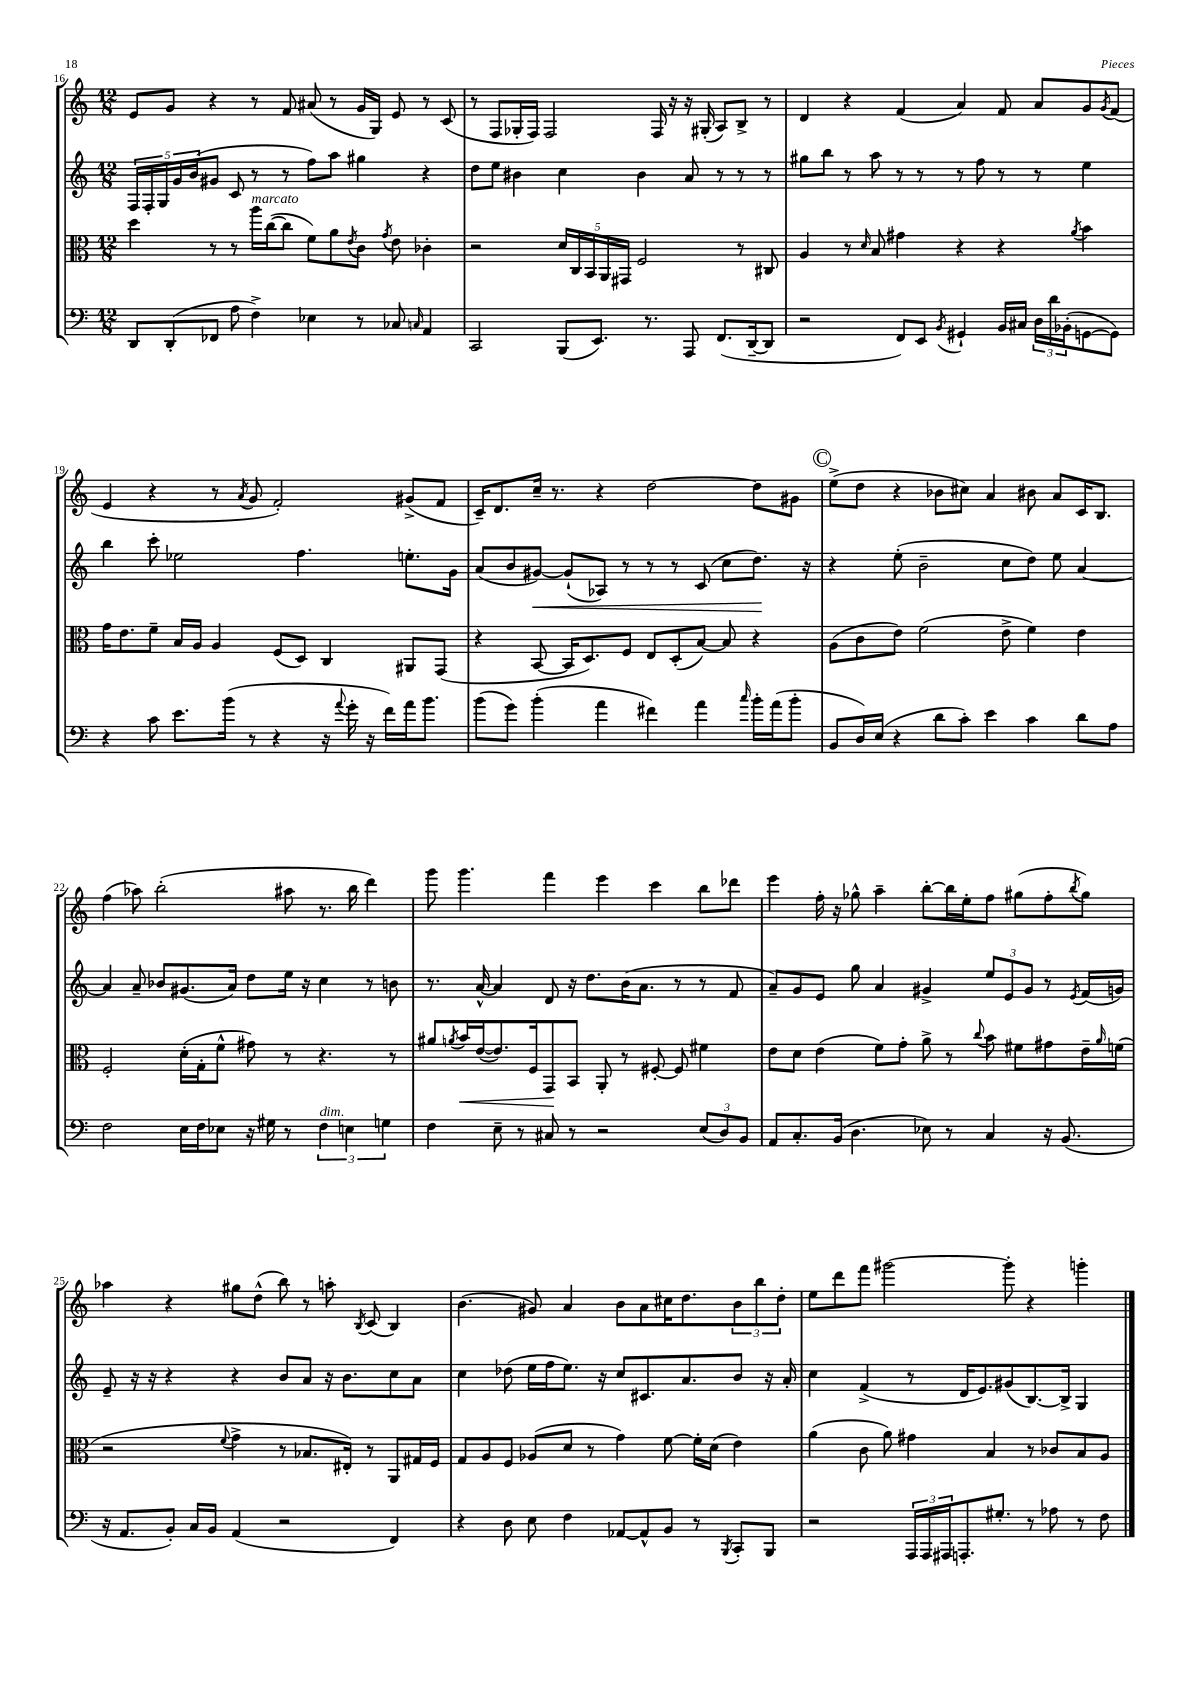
<<
\new StaffGroup <<
\new Staff = "s0" {
    \clef treble \key c \major \numericTimeSignature \time 12/8
    e'8 g'8 r4 r8 f'8 ais'8( r8 g'16 g16) e'8 r8 c'8( |
    r8 f8 ges16-. f16) f2 f16 r16 r16 gis16-.( a8) b8-> r8 |
    d'4 r4 f'4( a'4) f'8 a'8 g'8 \acciaccatura { g'8 } f'8( |
    e'4 r4 r8 \acciaccatura { a'8 } g'8 f'2-.) gis'8->( f'8 |
    c'16--) d'8. c''16-- r8. r4 d''2~ d''8 gis'8 |
    \mark \markup { \circle "C" } e''8->( d''8 r4 bes'8 cis''8) a'4 bis'8 a'8 c'16 b8. |
    f''4( aes''8) b''2-.( ais''8 r8. b''16 d'''4) |
    g'''8 g'''4. f'''4 e'''4 c'''4 b''8 des'''8 |
    e'''4 f''16-. r16 ges''8-^ a''4-- b''8~-. b''16 e''16-. f''8 gis''8( f''8-. \acciaccatura { b''8 } gis''8) |
    aes''4 r4 gis''8 d''8-^( b''8) r8 a''8-. \acciaccatura { b8 } c'8( b4) |
    b'4.( gis'8) a'4 b'8 a'8 cis''16 d''8. \tuplet 3/2 { b'8 b''8 d''8-. } |
    e''8 d'''8 f'''8 gis'''2~ gis'''8-. r4 g'''4-. \bar "|." |
}
\new Staff = "s1" {
    \clef treble \key c \major \numericTimeSignature \time 12/8
    \tuplet 5/4 { f16 f16-. g16 g'16 b'16( } gis'8 c'8 r8 r8 f''8) a''8 gis''4 r4 |
    d''8 e''8 bis'4 c''4 bis'4 a'8 r8 r8 r8 |
    gis''8 b''8 r8 a''8 r8 r8 r8 f''8 r8 r8 e''4 |
    b''4 c'''8-. ees''2 f''4. e''8.-. g'16 |
    a'8( b'8 gis'8~\<) gis'8-!( aes8) r8 r8 r8 c'8( c''8 d''8.\!) r16 |
    \mark \markup { \circle "C" } r4 e''8-.( b'2-- c''8 d''8) e''8 a'4~ |
    a'4 a'8-- bes'8 gis'8.( a'16) d''8 e''16 r16 c''4 r8 b'8 |
    r8. a'16~-^ a'4 d'8 r16 d''8. b'16( a'8. r8 r8 f'8 |
    a'8--) g'8 e'8 g''8 a'4 gis'4-> \tuplet 3/2 { e''8 e'8 gis'8 } r8 \acciaccatura { e'8 } f'16( g'16) |
    e'8-- r16 r16 r4 r4 b'8 a'8 r16 b'8. c''8 a'8 |
    c''4 des''8( e''16 f''16 e''8.) r16 c''8 cis'8. a'8. b'8 r16 a'16-. |
    c''4 f'4->( r8 d'16 e'8.) gis'8( b8.~) b16-> g4 \bar "|." |
}
\new Staff = "s2" {
    \clef alto \key c \major \numericTimeSignature \time 12/8
    d''4 r8 r8 a''16^\markup { \italic "marcato" } c''16~( c''8 f'8) a'8 \acciaccatura { e'8 } c'8 \acciaccatura { g'8 } e'8 ces'4-. |
    r2 \tuplet 5/4 { d'16 c16 b,16 a,16 gis,16 } f2 r8 cis8 |
    a4 r8 \grace { d'16 } b8 gis'4 r4 r4 \acciaccatura { a'8 } b'4 |
    g'16 e'8. f'8-- b16 a16 a4 f8( d8) c4 ais,8 g,8( |
    r4 b,8~ b,16 d8.) f8 e8 d8-.( b8~) b8 r4 |
    \mark \markup { \circle "C" } a8( c'8 e'8) f'2( e'8-> f'4) e'4 |
    f2-. d'16-.( g16-. f'8-^ gis'8) r8 r4. r8 |
    ais'8 \acciaccatura { a'8 } b'16\< e'16~( e'8.) f16 g,8\! b,8 a,8-. r8 fis8~-. fis8 fis'4 |
    e'8 d'8 e'4( f'8) g'8-. a'8-> r8 \appoggiatura { c''8 } b'8 fis'8 gis'8 e'16-- \grace { a'16 } f'16( |
    r2 \appoggiatura { f'8 } g'4-> r8 bes8. eis16-.) r8 a,8 gis16 f16 |
    g8 a8 f8 aes8( d'8 r8 g'4) f'8~ f'16-. d'16( e'4) |
    a'4( c'8 a'8) gis'4 b4 r8 ces'8 b8 a8 \bar "|." |
}
\new Staff = "s3" {
    \clef bass \key c \major \numericTimeSignature \time 12/8
    d,8 d,8-.( fes,8 a8 f4->) ees4 r8 ces8 \grace { c16 } a,4 |
    c,2 b,,8( e,8.) r8. a,,8 f,8.( d,16~-- d,8 |
    r2 f,8) e,8 \acciaccatura { b,8 } gis,4-! b,16 cis16 \tuplet 3/2 { d16 d'16 bes,16-.( } g,8~ g,8) |
    r4 c'8 e'8. b'16( r8 r4 r16 \appoggiatura { a'8 } g'16-. r16 f'16) a'16 b'8. |
    b'8( g'8) b'4-.( a'4 fis'4) a'4 \grace { c''16 } b'16-. a'16( b'8-. |
    \mark \markup { \circle "C" } b,8 d16) e16( r4 d'8 c'8-.) e'4 c'4 d'8 a8 |
    f2 e16 f16 ees8 r16 gis16 r8 \tuplet 3/2 { f4^\markup { \italic "dim." } e4 g4 } |
    f4 e8-- r8 cis8 r8 r2 \tuplet 3/2 { e8( d8) b,8 } |
    a,8 c8.-. b,16( d4. ees8) r8 c4 r16 b,8.( |
    r16 a,8. b,8-.) c16 b,16 a,4( r2 f,4) |
    r4 d8 e8 f4 aes,8~ aes,8-^ b,8 r8 \acciaccatura { b,,8 } c,8-. b,,8 |
    r2 \tuplet 3/2 { a,,16 a,,16 ais,,16 } a,,8.-. gis8.-. r8 aes8 r8 f8 \bar "|." |
}
>>
>>
\layout { \context { \Score currentBarNumber = #16 } }
